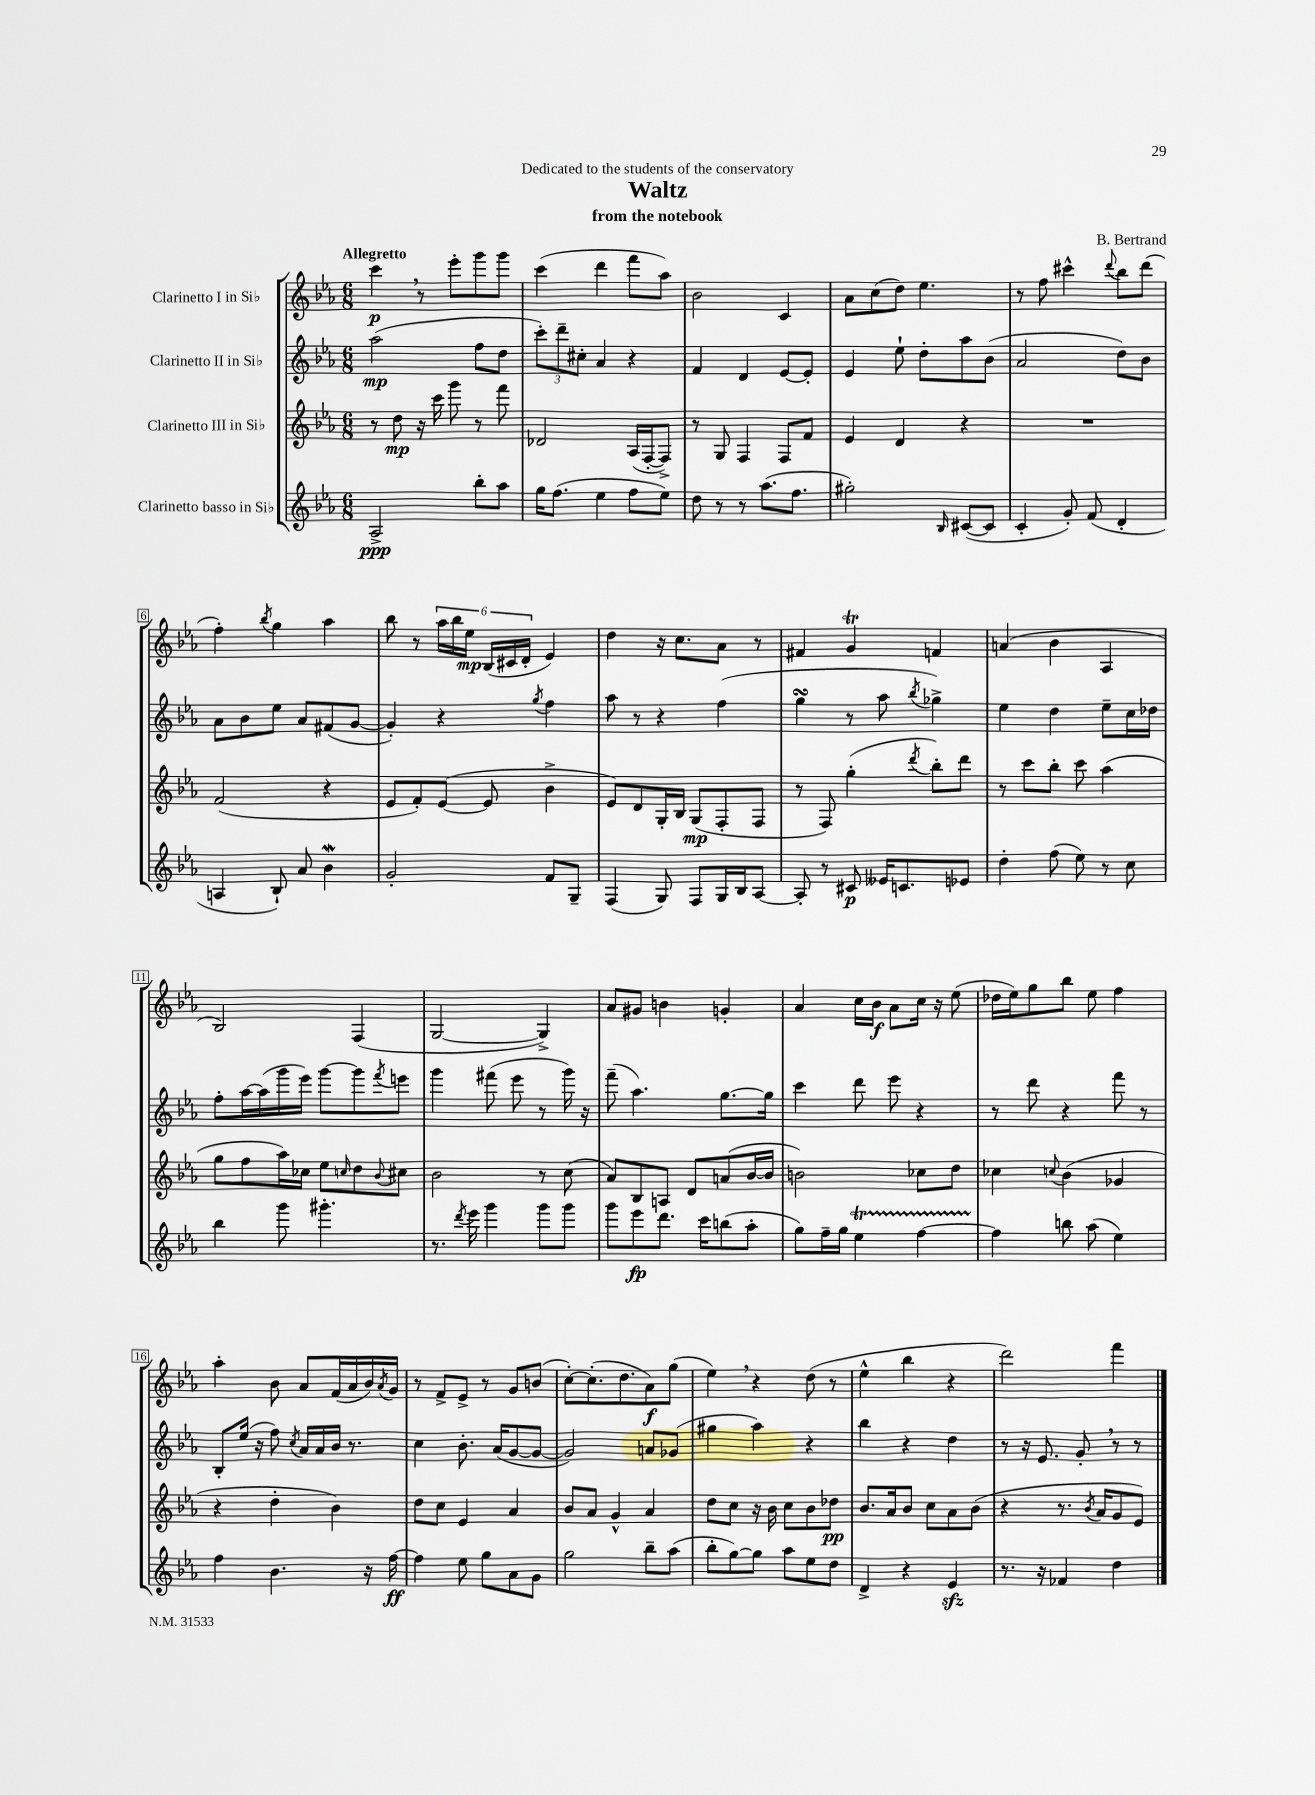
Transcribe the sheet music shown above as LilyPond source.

\header { title = "Waltz" composer = "B. Bertrand" subtitle = "from the notebook" dedication = "Dedicated to the students of the conservatory" }
<<
\new StaffGroup <<
\new Staff = "s0" \with { instrumentName = "Clarinetto I in Sib" } {
    \clef treble \key ees \major \numericTimeSignature \time 6/8 \tempo "Allegretto"
    c'''4\p \breathe r8 ees'''8-. g'''8 g'''8 |
    c'''4( d'''4 f'''8 aes''8) |
    bes'2 c'4 |
    aes'8 c''8( d''8) ees''4. |
    r8 f''8 cis'''4-^ \appoggiatura { d'''8 } bes''8 d'''8( |
    f''4-.) \acciaccatura { bes''8 } g''4 aes''4 |
    bes''8 r8 \tuplet 6/4 { aes''16 bes''16 ees''16\mp bes16( cis'16 d'16-. } ees'4) |
    d''4 r16 c''8. aes'8 r8 |
    fis'4 g'4\trill f'4 |
    a'4( bes'4 aes4 |
    bes2) f4( |
    g2~ g4->) |
    aes'8 gis'8 b'4 g'4-. |
    aes'4 c''16 bes'16\f aes'8 c''16 r16 ees''8( |
    des''16 ees''16) g''8 bes''8 ees''8 f''4 |
    aes''4-. bes'8 aes'8 f'16( aes'16 bes'16) \acciaccatura { aes'8 } g'16 |
    r8 f'8-> ees'8-> r8 g'8 b'8( |
    c''8~-.) c''8.-.( d''8. aes'8\f) g''8( |
    ees''4) \breathe r4 d''8( r8 |
    ees''4-^ bes''4 r4 |
    d'''2) f'''4 \bar "|." |
}
\new Staff = "s1" \with { instrumentName = "Clarinetto II in Sib" } {
    \clef treble \key ees \major \numericTimeSignature \time 6/8
    aes''2\mp( f''8 d''8 |
    \tuplet 3/2 { c'''8-.) d'''8-- cis''8-. } aes'4 r4 |
    f'4 d'4 ees'8~ ees'8-. |
    ees'4 ees''8-! d''8-. aes''8 bes'8( |
    aes'2 d''8) bes'8 |
    aes'8 bes'8 ees''8 aes'8 fis'8( g'8~ |
    g'4-.) r4 \acciaccatura { g''8 } f''4 |
    aes''8 r8 r4 f''4( |
    g''4\turn r8 aes''8 \acciaccatura { bes''8 } ges''4->) |
    ees''4 d''4 ees''8-- c''16 des''16 |
    f''8-. aes''16~ aes''16( g'''16 ees'''16) g'''8~ g'''8 \acciaccatura { f'''8 } e'''8 |
    g'''4 fis'''8( ees'''8 r8 g'''16) r16 |
    f'''8--( aes''4.) g''8.~ g''16 |
    c'''4 d'''8 ees'''8 r4 |
    r8 d'''8 r4 f'''8 r8 |
    bes8-. ees''16( r16 f''8) \acciaccatura { c''8 } aes'16 aes'16 bes'16 r8. |
    c''4 bes'8.-. aes'16( g'8~ g'8~ |
    g'2) a'8 ges'8( |
    gis''4 aes''4) r4 |
    bes''4 r4 d''4 |
    r8 r16 ees'8. g'8-. \breathe r8 r8 \bar "|." |
}
\new Staff = "s2" \with { instrumentName = "Clarinetto III in Sib" } {
    \clef treble \key ees \major \numericTimeSignature \time 6/8
    r8 d''8\mp r16 c'''16 g'''8 r8 f'''8 |
    des'2 aes16( f16~-. f8->) |
    r8 g8 f4 f8 f'8 |
    ees'4 d'4 r4 |
    R2. |
    f'2( r4 |
    ees'8 f'8-.) ees'8~( ees'8 bes'4-> |
    ees'8) d'8 g16-. bes16 g8\mp( f8-. f8 |
    r8 f8) g''4-.( \acciaccatura { d'''8 } bes''8-.) d'''8 |
    r8 c'''8 bes''8-. c'''8 aes''4( |
    g''8 f''8 aes''16) ces''16 ees''8 \grace { c''16 } d''8 \appoggiatura { bes'8 } cis''8 |
    bes'2 r8 c''8( |
    aes'8) bes8 a8 d'8 a'8( bes'16~ bes'16 |
    b'2) ces''8 d''8 |
    ces''4 \appoggiatura { c''8 } bes'4( ges'4 |
    r4 d''4-. bes'4) |
    d''8 c''8 ees'4 aes'4 |
    bes'8 aes'8 g'4-^ aes'4 |
    d''8 c''8 r16 bes'16 c''8 bes'8 des''8\pp |
    bes'8. aes'16 bes'8 c''8 aes'8 bes'8( |
    r4 r8. \acciaccatura { bes'8 } aes'16 g'8 ees'8) \bar "|." |
}
\new Staff = "s3" \with { instrumentName = "Clarinetto basso in Sib" } {
    \clef treble \key ees \major \numericTimeSignature \time 6/8
    aes2->\ppp bes''8-. aes''8 |
    g''16 f''8.( ees''4 f''8 ees''8) |
    d''8 r8 r8 aes''8.( f''8. |
    gis''2-.) \grace { bes16 } cis'8~( cis'8 |
    c'4-. g'8-.) f'8( d'4-. |
    a4 bes8-!) aes'8 bes'4\mordent |
    g'2-. f'8 g8-- |
    f4( g8) f8 g16 bes16 aes8~ |
    aes8-. r8 cis'8\p eeses'16 c'8. ees'8 |
    d''4-. f''8( ees''8) r8 c''8 |
    bes''4 g'''8 gis'''4.-. |
    r8. \acciaccatura { d'''8 } ees'''16 g'''4 g'''8 g'''8 |
    g'''8 ees'''8\fp d'''8. c'''16 b''8( aes''8-. |
    g''8) f''16-- g''16 ees''4\startTrillSpan f''4~ |
    f''4\stopTrillSpan b''8 aes''8( ees''4) |
    f''4 bes'4. r16 f''16~\ff |
    f''4 ees''8 g''8 aes'8 g'8 |
    g''2 bes''8-- aes''8( |
    bes''8-. g''8~) g''8 aes''8 ees''8 d''8 |
    d'4-> r4 ees'4\sfz |
    r8. r16 fes'4 d''4 \bar "|." |
}
>>
>>
\layout { \context { \Score \override BarNumber.stencil = #(make-stencil-boxer 0.1 0.3 ly:text-interface::print) } }
